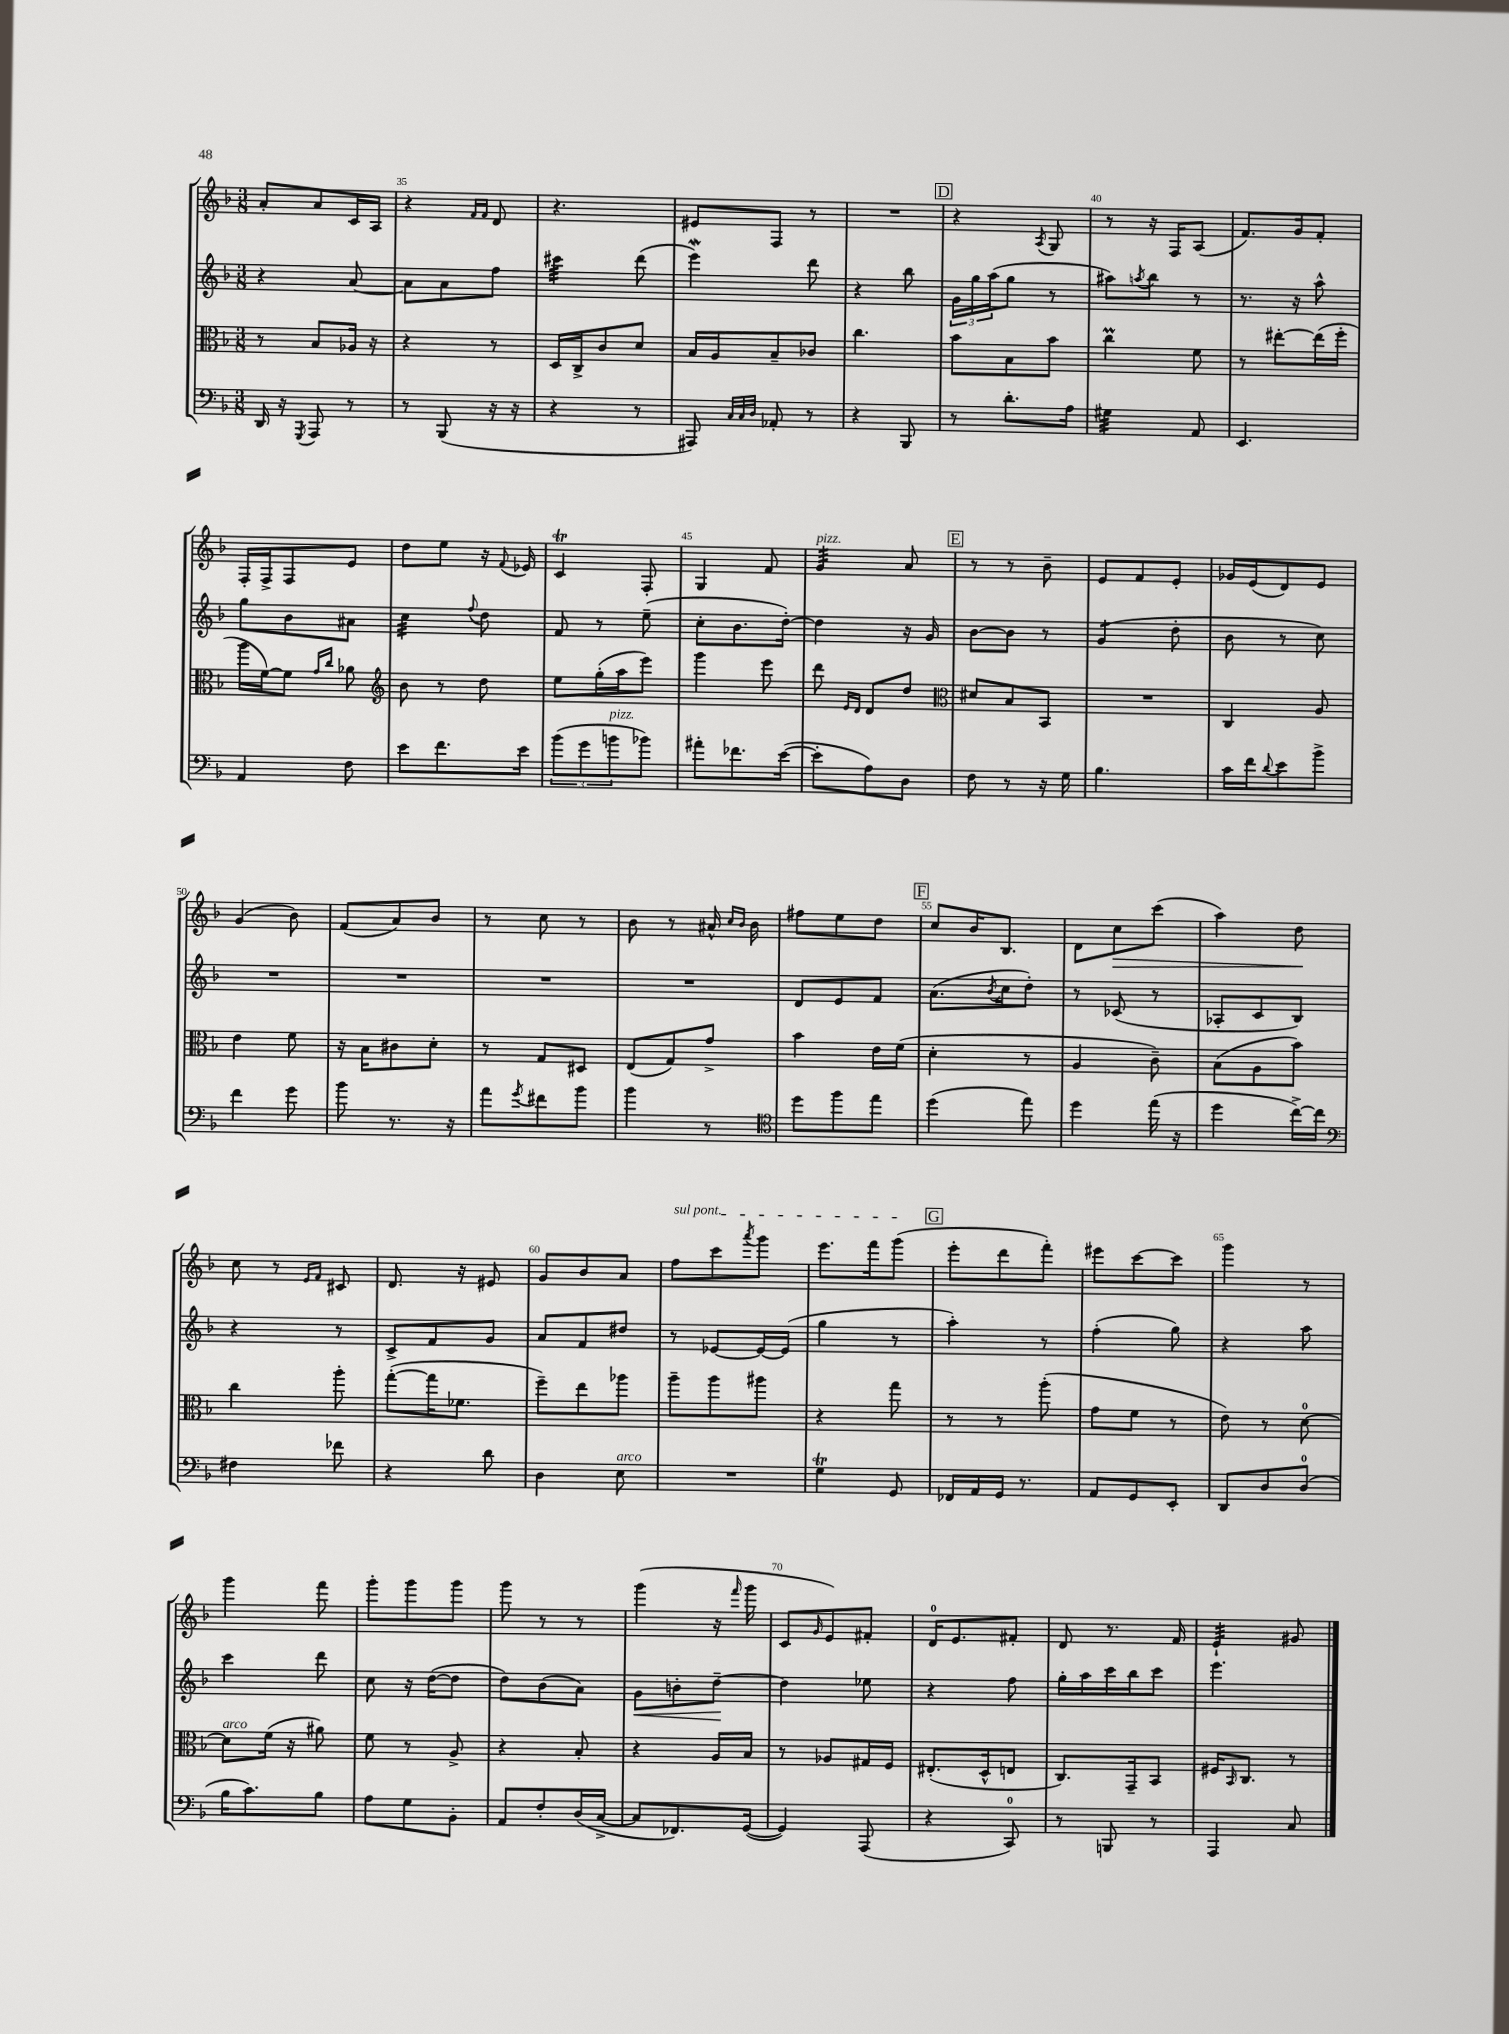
<<
\new StaffGroup <<
\new Staff = "s0" {
    \clef treble \key f \major \numericTimeSignature \time 3/8
    a'8-. a'8 c'16 a16 |
    r4 \grace { f'16 f'16 } d'8 |
    r4. |
    eis'8 f8 r8 |
    R4. |
    \mark \markup { \box "D" } r4 \acciaccatura { a8 } g8 |
    r8 r16 f16 a8( |
    f'8.) g'16 f'8-. |
    f16-. f16-> f8 e'8 |
    d''8 e''8 r16 \appoggiatura { f'8 } ees'16 |
    c'4\trill f8-. |
    g4 f'8 |
    g'4:32^\markup { \italic "pizz." } a'8 |
    \mark \markup { \box "E" } r8 r8 bes'8-- |
    e'8 f'8 e'8-. |
    ges'16 e'16( d'8) e'8 |
    g'4( bes'8) |
    f'8( a'8) bes'8 |
    r8 c''8 r8 |
    bes'8 r8 ais'16-^ \grace { c''16 bes'16 } bes'16 |
    fis''8 e''8 d''8 |
    \mark \markup { \box "F" } c''8 bes'16 bes8. |
    d'8 c''8\> c'''8( |
    a''4) d''8\! |
    c''8 r8 \grace { e'16 f'16 } cis'8 |
    d'8. r16 eis'8 |
    g'8 bes'8 a'8 |
    \once \override TextSpanner.bound-details.left.text = \markup { \italic "sul pont." } f''8\startTextSpan c'''8 \acciaccatura { a'''8 } g'''8 |
    e'''8. f'''16 g'''8\stopTextSpan( |
    \mark \markup { \box "G" } e'''8-. d'''8 f'''8-.) |
    eis'''8 c'''8~ c'''8 |
    g'''4 r8 |
    g'''4 f'''8 |
    g'''8-. g'''8 g'''8 |
    g'''8 r8 r8 |
    g'''4( r16 \grace { f'''16 } g'''16 |
    c'8 \grace { g'16 } e'8) fis'8-. |
    d'16-0 e'8. fis'8-. |
    d'8 r8. f'16 |
    e'4:32-! gis'8 \bar "|." |
}
\new Staff = "s1" {
    \clef treble \key f \major \numericTimeSignature \time 3/8
    r4 a'8~ |
    a'8 a'8 f''8 |
    cis'''4:32 d'''8( |
    e'''4\mordent) d'''8 |
    r4 bes''8 |
    \mark \markup { \box "D" } \tuplet 3/2 { g'16 g''16 a''16( } g''8 r8 |
    ais''8) \acciaccatura { a''8 } bes''8 r8 |
    r8. r16 a''8-^ |
    g''8 bes'8 ais'8 |
    c''4:32 \appoggiatura { f''8 } d''8 |
    f'8 r8 e''8--( |
    c''8-. bes'8. d''16~-.) |
    d''4 r16 g'16 |
    \mark \markup { \box "E" } bes'8~ bes'8 r8 |
    g'4:8( d''8-. |
    bes'8 r8 c''8) |
    R4. |
    R4. |
    R4. |
    R4. |
    d'8 e'8 f'8 |
    \mark \markup { \box "F" } a'8.( \acciaccatura { bes'8 } c''16 d''8-.) |
    r8 ces'8( r8 |
    aes8-. c'8 bes8) |
    r4 r8 |
    c'8-> f'8 g'8 |
    a'8 f'8 dis''8 |
    r8 ees'8~ ees'16~ ees'16( |
    g''4 r8 |
    \mark \markup { \box "G" } a''4-.) r8 |
    f''4-.( g''8) |
    r4 a''8 |
    c'''4 d'''8 |
    c''8 r16 d''16~( d''8 |
    d''8) bes'8( a'8) |
    g'8\< b'8-. d''8~--\! |
    d''4 ees''8 |
    r4 f''8 |
    g''16-. a''16 c'''16 bes''16 c'''8 |
    e'''4. \bar "|." |
}
\new Staff = "s2" {
    \clef alto \key f \major \numericTimeSignature \time 3/8
    r8 bes8 aes16 r16 |
    r4 r8 |
    d16 c16-> c'8 d'8 |
    bes16 a16 bes8-- ces'8 |
    c''4. |
    \mark \markup { \box "D" } bes'8 bes8 bes'8 |
    c''4\prall f'8 |
    r8 eis''8~-. eis''16( f''16-. |
    a''16 f'16~) f'8 \grace { g'16 c''16 } aes'8 |
    \clef treble bes'8 r8 d''8 |
    e''8 g''16-.( a''16 e'''8) |
    g'''4 e'''8 |
    d'''8 \grace { e'16 d'16 } d'8 d''8 |
    \mark \markup { \box "E" } \clef alto dis'8 bes8 bes,8 |
    R4. |
    c4 a8 |
    e'4 f'8 |
    r16 bes16 cis'8 d'8-. |
    r8 g8 dis8 |
    e8( g8) g'8-> |
    bes'4 e'16 f'16( |
    \mark \markup { \box "F" } d'4-. r8 |
    a4 c'8--) |
    bes8( a8 bes'8) |
    c''4 a''8-. |
    g''8~-.( g''16 fes'8. |
    f''8--) e''8 aes''8 |
    a''8-- a''8 ais''8 |
    r4 g''8 |
    \mark \markup { \box "G" } r8 r8 a''8-.( |
    g'8 f'8 r8 |
    e'8) r8 d'8-0~ |
    d'8^\markup { \italic "arco" } f'16( r16 ais'8) |
    f'8 r8 a8-> |
    r4 bes8-. |
    r4 a16 bes16 |
    r8 aes8 gis16 f16 |
    eis8.-.( d16-^ e8 |
    c8.) g,16-- bes,8 |
    fis16 \grace { bes,16 } c8. r8 \bar "|." |
}
\new Staff = "s3" {
    \clef bass \key f \major \numericTimeSignature \time 3/8
    d,16 r16 \acciaccatura { g,,8 } a,,8 r8 |
    r8 bes,,8( r16 r16 |
    r4 r8 |
    ais,,8) \grace { c32 c32 d32 } aes,8-. r8 |
    r4 bes,,8 |
    \mark \markup { \box "D" } r8 d'8.-. a16 |
    gis4:32 a,8 |
    e,4. |
    a,4 f8 |
    e'8 f'8. e'16 |
    \tuplet 3/2 { bes'8( g'8 b'8^\markup { \italic "pizz." } } bes'8) |
    ais'8-. fes'8. e'16~( |
    e'8-. a8) d8 |
    \mark \markup { \box "E" } f8 r8 r16 g16 |
    bes4. |
    c'16 f'16 \appoggiatura { d'8 } e'8 bes'8-> |
    f'4 g'8 |
    bes'8 r8. r16 |
    a'8 \acciaccatura { g'8 } fis'8 bes'8 |
    bes'4 r8 |
    \clef tenor d''8 f''8 e''8 |
    \mark \markup { \box "F" } d''4( e''8) |
    d''4 e''16( r16 |
    d''4 c''16~->) c''16 |
    \clef bass fis4 fes'8 |
    r4 d'8 |
    d4 e8^\markup { \italic "arco" } |
    R4. |
    g4\trill g,8 |
    \mark \markup { \box "G" } fes,16 a,16 g,16 r8. |
    a,8 g,8 e,8-. |
    d,8 d8 d8-0( |
    bes16 c'8.) bes8 |
    a8 g8 bes,8-. |
    a,8 f8-. d16( c16~-> |
    c8 fes,8.) g,16~( |
    g,4) a,,8( |
    r4 c,8-0) |
    r8 b,,8 r8 |
    a,,4 c8 \bar "|." |
}
>>
>>
\layout { \context { \Score currentBarNumber = #34 \override BarNumber.break-visibility = ##(#f #t #t) barNumberVisibility = #(every-nth-bar-number-visible 5) } }
